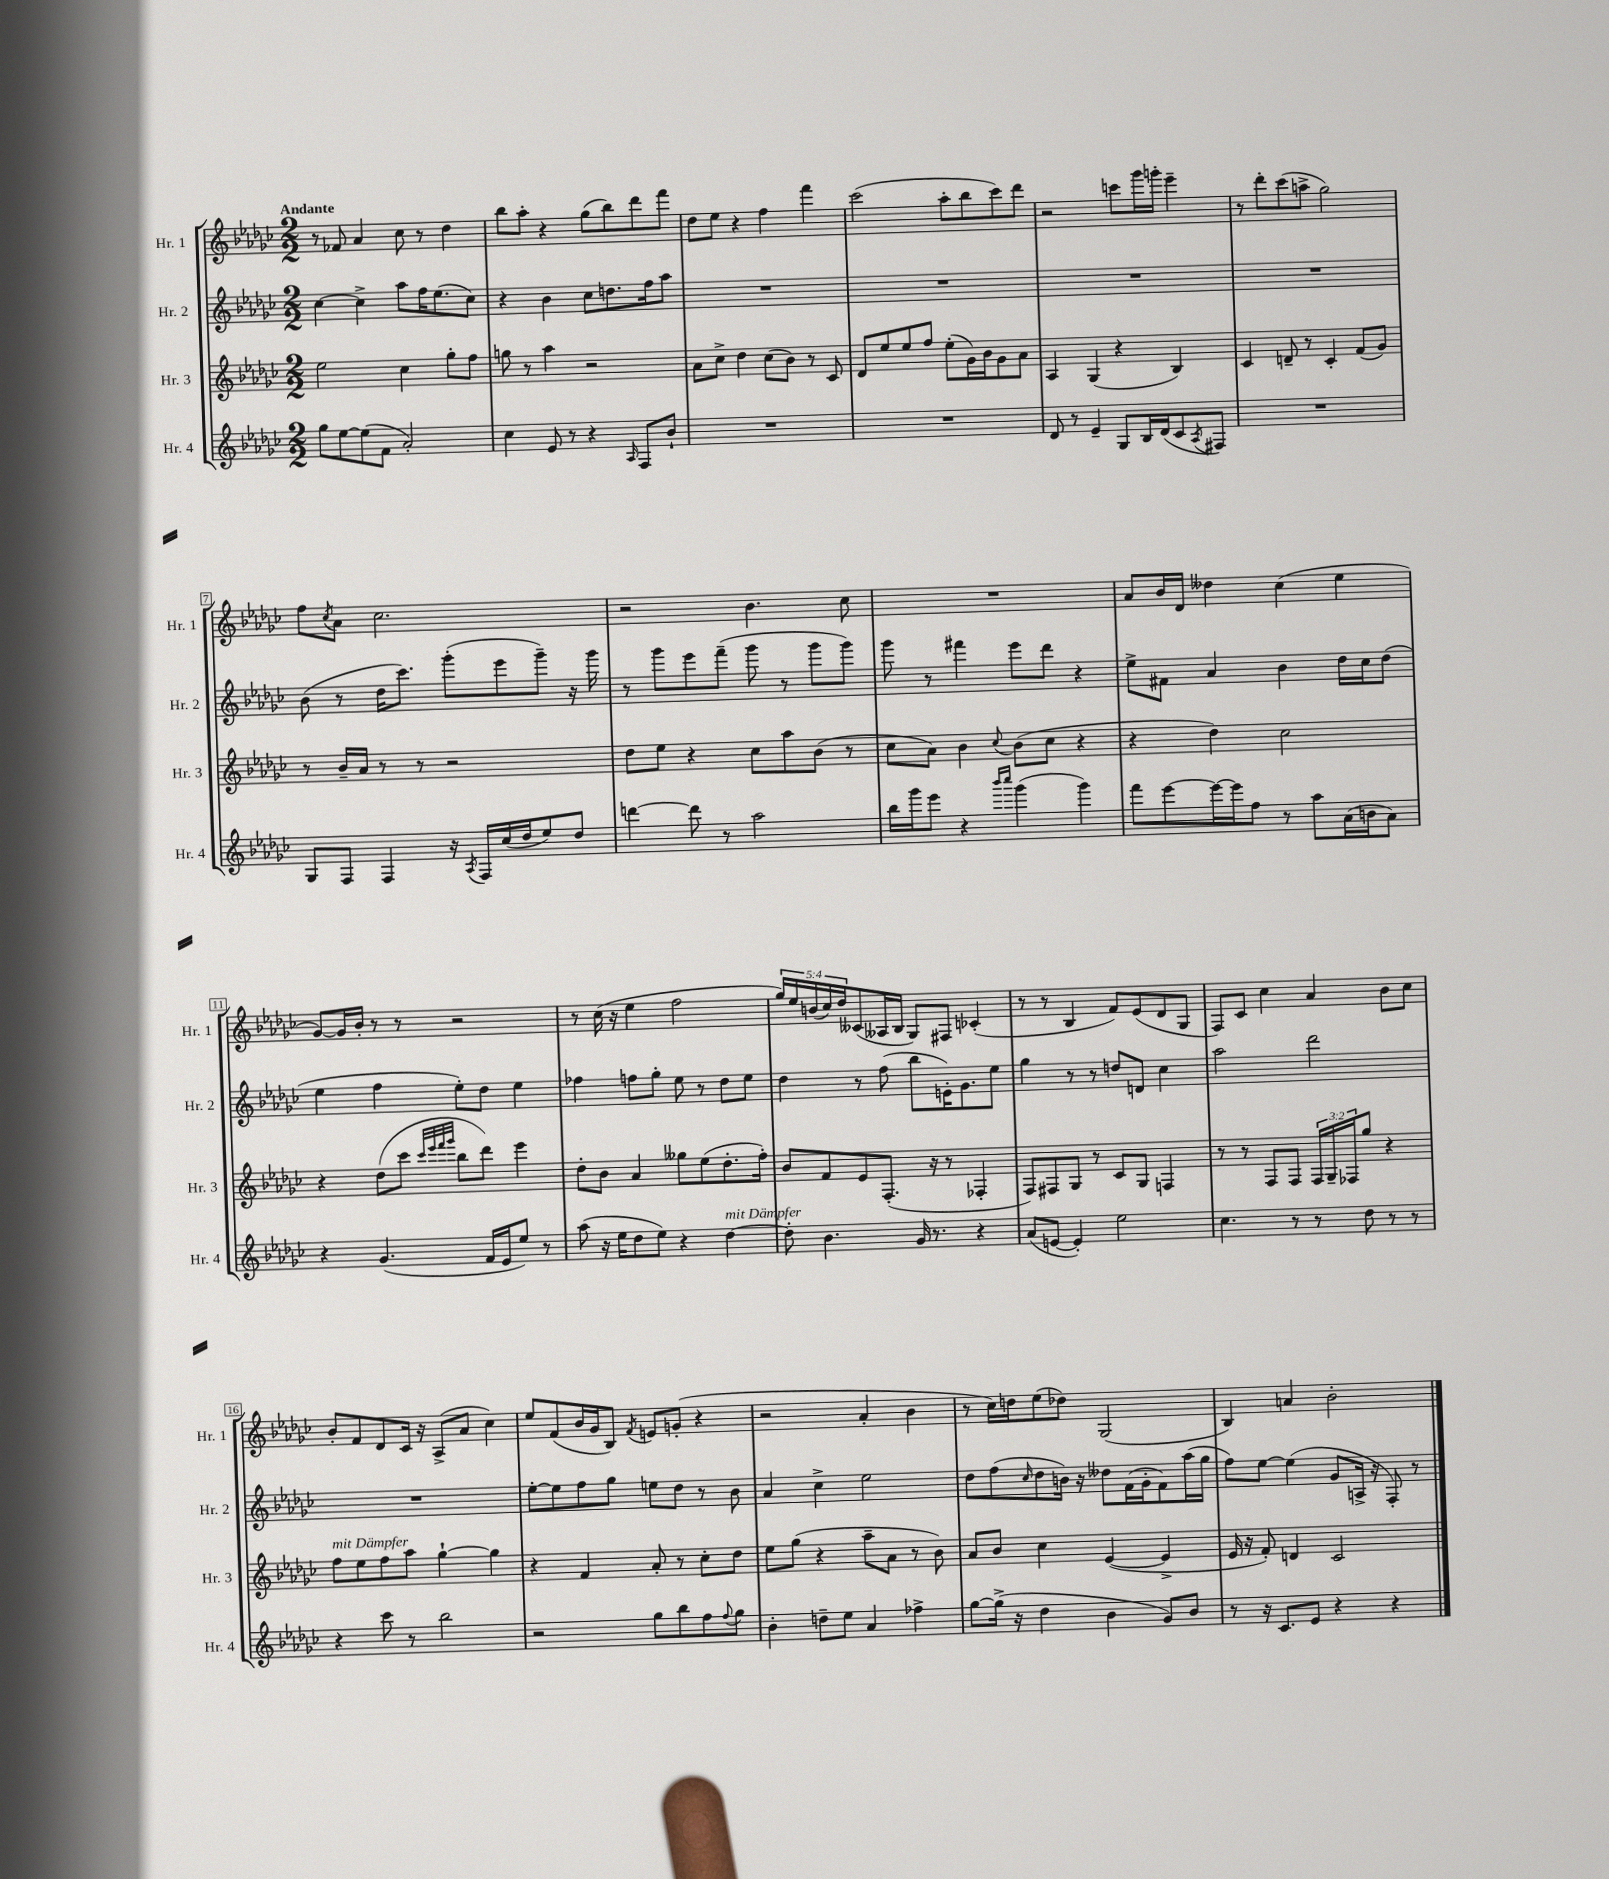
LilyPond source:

<<
\new StaffGroup <<
\new Staff = "s0" \with { instrumentName = "Hr. 1" shortInstrumentName = "Hr. 1" } {
    \clef treble \key ges \major \numericTimeSignature \time 2/2 \override Staff.TupletNumber.text = #tuplet-number::calc-fraction-text \tempo "Andante"
    r8 fes'8 aes'4 ces''8 r8 des''4 |
    bes''8 aes''8-. r4 ges''8( bes''8) des'''8 f'''8 |
    des''8 ees''8 r4 f''4 f'''4 |
    ces'''2( aes''8-. bes''8 ces'''8) des'''8 |
    r2 c'''8 ges'''16 g'''16-. ees'''4-- |
    r8 des'''8-. ces'''8( a''8-> ges''2) |
    f''8 \acciaccatura { ces''8 } aes'8 ces''2. |
    r2 bes'4. ces''8 |
    R1 |
    aes'8 bes'16 des'16 deses''4 ces''4( ees''4 |
    ges'8~) ges'16 bes'16-. r8 r8 r2 |
    r8 ces''16( r16 ees''4 f''2 |
    \tuplet 5/4 { ges''16) ees''16 b'16( ces''16) des''16 } ceses'8( aeses16 bes16 ges8) fis8 ces'4-.( |
    r8 r8 bes4 f'8) ees'8( des'8 ges8 |
    f8) ces'8 ces''4 aes'4 bes'8 ces''8 |
    bes'8-. f'8 des'8 ces'16 r16 aes8->( aes'8 ces''4) |
    ees''8 f'8( bes'16 ges'16 bes8) \acciaccatura { f'8 } e'8 g'8-.( r4 |
    r2 aes'4-. bes'4 |
    r8 ces''16) d''16 ees''8( des''8) ges2( |
    bes4) a'4 bes'2-. \bar "|." |
}
\new Staff = "s1" \with { instrumentName = "Hr. 2" shortInstrumentName = "Hr. 2" } {
    \clef treble \key ges \major \numericTimeSignature \time 2/2
    ces''4~ ces''4-> aes''8 f''16 ees''8.( ces''8) |
    r4 bes'4 ces''8 d''8. f''16 aes''8 |
    R1 |
    R1 |
    R1 |
    R1 |
    bes'8( r8 des''16 ces'''8.) ges'''8-.( ees'''8 ges'''8--) r16 ges'''16 |
    r8 ges'''8 ees'''8 f'''8--( ges'''8 r8 ges'''8 ges'''8) |
    ges'''8 r8 fis'''4 ees'''8 des'''8 r4 |
    ees''8-> fis'8 aes'4 bes'4 des''16 ces''16 des''8( |
    ees''4 f''4 ees''8-.) des''8 ees''4 |
    fes''4 f''8 ges''8-. ees''8 r8 des''8 ees''8 |
    des''4 r8 f''8( bes''8 e'16-.) ges'8. ees''8 |
    ges''4 r8 r8 d''8 d'8 ces''4 |
    aes''2 des'''2 |
    R1 |
    ees''8~-. ees''8 f''8 ges''8 e''8 des''8 r8 bes'8 |
    aes'4 ces''4-> ees''2 |
    des''8 f''8( \grace { ces''16 } des''8 b'16) r16 deses''8 f'16( ges'16-. f'8) aes''16( ges''16 |
    f''8) ees''8~ ees''4( ges'8 a16-> r16 f8-.) r8 \bar "|." |
}
\new Staff = "s2" \with { instrumentName = "Hr. 3" shortInstrumentName = "Hr. 3" } {
    \clef treble \key ges \major \numericTimeSignature \time 2/2 \override Staff.TupletNumber.text = #tuplet-number::calc-fraction-text
    ees''2 ces''4 ges''8-. f''8 |
    g''8 r8 aes''4 r2 |
    aes'8 ces''8-> des''4 ces''8( bes'8) r8 ces'8 |
    des'8 ees''8 ees''8 f''8 ees''8-.( ges'16) bes'16 ges'8 aes'8 |
    aes4 ges4( r4 bes4) |
    ces'4 d'8-- r8 ces'4-. f'8( ges'8) |
    r8 bes'16-- aes'16 r8 r8 r2 |
    des''8 ees''8 r4 ces''8 aes''8 bes'8( r8 |
    ces''8 aes'8) bes'4 \appoggiatura { ces''8 } bes'8( ces''8 r4 |
    r4 des''4) ces''2 |
    r4 des''8( ces'''8 \grace { ces'''32 ees'''32 f'''32 ges'''32 } bes''8 des'''8) ees'''4 |
    des''8-. bes'8 aes'4 geses''8 ees''8( des''8.-. f''16-.) |
    bes'8 f'8 ees'8 f8.-.( r16 r8 fes4-. |
    f8) fis8 ges8 r8 ces'8 ges8 f4 |
    r8 r8 f8 f8 \tuplet 3/2 { f16 ges16-- fes16 } ges''8 r4 |
    f''8^\markup { \italic "mit Dämpfer" } ees''8 f''8 aes''8 ges''4~-! ges''4 |
    r4 f'4 aes'8-. r8 ces''8-. des''8 |
    ees''8 ges''8( r4 aes''8-- aes'8 r8 bes'8) |
    aes'8 bes'8 ces''4 ees'4~( ees'4-> |
    ees'16 r16 f'8-.) d'4 ces'2 \bar "|." |
}
\new Staff = "s3" \with { instrumentName = "Hr. 4" shortInstrumentName = "Hr. 4" } {
    \clef treble \key ges \major \numericTimeSignature \time 2/2
    ges''8 ees''8~ ees''8( f'8 aes'2-.) |
    ces''4 ees'8 r8 r4 \grace { aes16 } f8 bes'8-! |
    R1 |
    R1 |
    des'8 r8 ees'4-- ges8 bes16 des'16( ces'8 \acciaccatura { aes8 } fis8) |
    R1 |
    ges8 f8 f4 r16 \acciaccatura { aes8 } f16 ces''16( des''16 ees''8) des''8 |
    d'''4~ d'''8 r8 aes''2 |
    bes''16 ges'''16 ees'''8 r4 \grace { bes'''16 ces''''16 } ges'''4( ges'''4) |
    f'''8 ees'''8~ ees'''16~ ees'''16 f''8 r8 aes''8 aes'16( b'16 aes'8) |
    r4 ges'4.( f'16 ees'16 ees''8) r8 |
    aes''8( r16 ees''16 des''8 ees''8) r4 des''4~^\markup { \italic "mit Dämpfer" } |
    des''8-. bes'4. ges'16 r8. r4 |
    aes'8( e'8~ e'4-.) ees''2 |
    ces''4. r8 r8 des''8 r8 r8 |
    r4 ces'''8 r8 bes''2 |
    r2 ges''8 bes''8 f''8 \appoggiatura { f''8 } ges''8 |
    bes'4-. d''8-- ees''8 aes'4 fes''4-> |
    ges''8~ ges''16->( r16 des''4 bes'4 ges'8) bes'8 |
    r8 r16 ces'8. ees'8 r4 r4 \bar "|." |
}
>>
>>
\layout { \context { \Score \override BarNumber.stencil = #(make-stencil-boxer 0.1 0.3 ly:text-interface::print) } }
